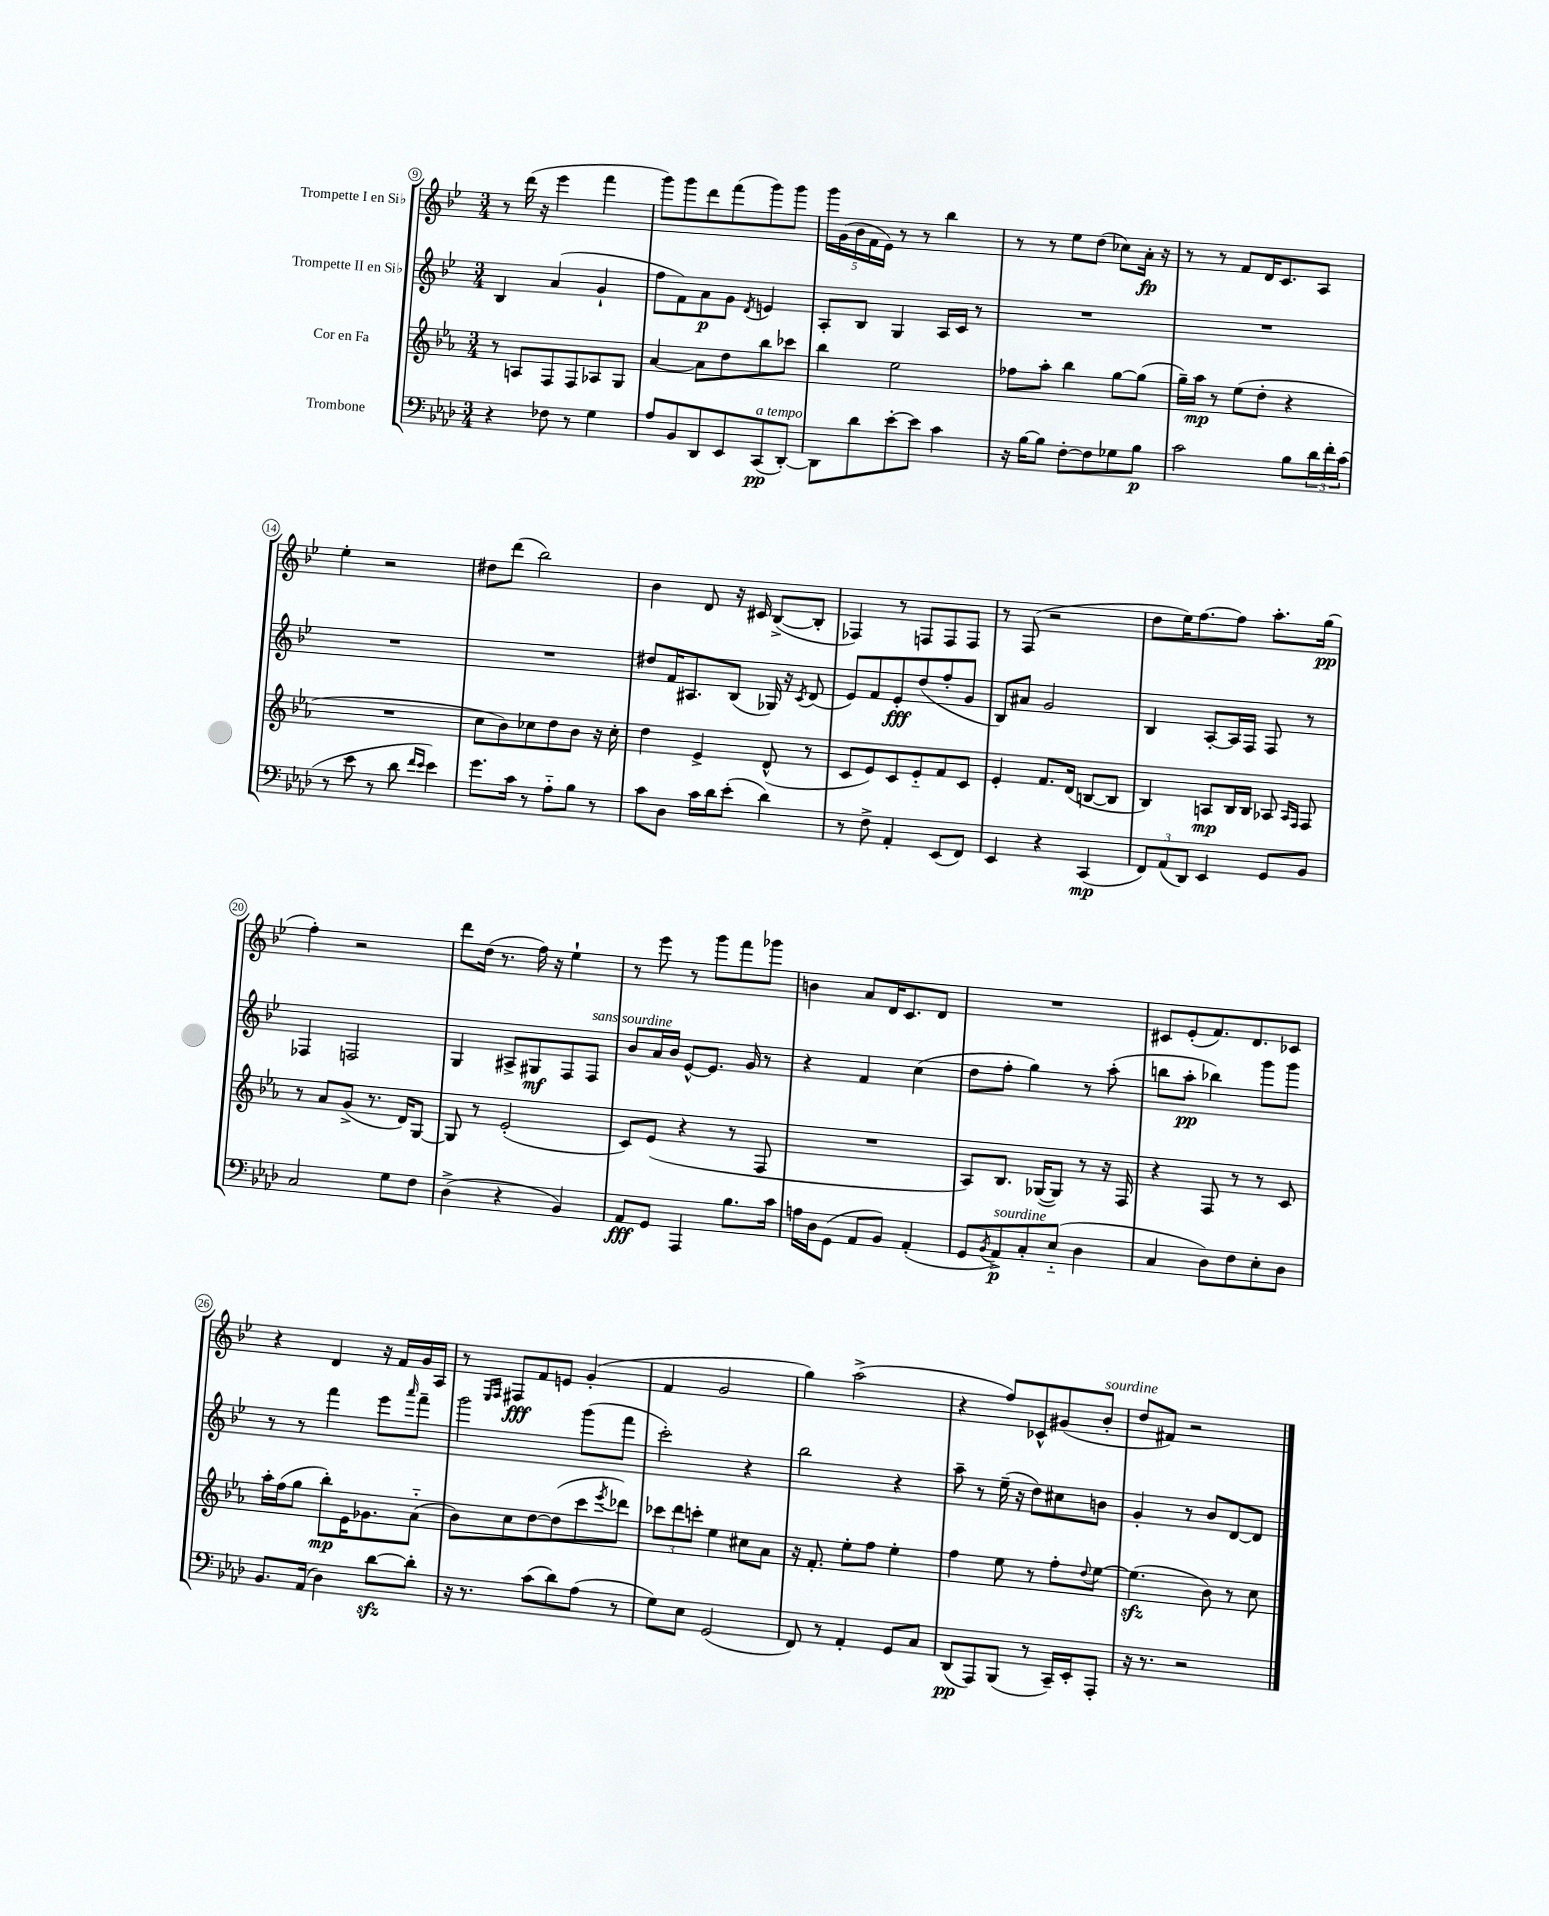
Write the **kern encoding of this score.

**kern	**dynam	**kern	**dynam	**kern	**dynam	**kern	**dynam
*part4	*part4	*part3	*part3	*part2	*part2	*part1	*part1
*staff4	*staff4	*staff3	*staff3	*staff2	*staff2	*staff1	*staff1
*I"Trombone	*	*I"Cor en Fa	*	*I"Trompette II en Si♭	*	*I"Trompette I en Si♭	*
*clefF4	*	*clefG2	*	*clefG2	*	*clefG2	*
*k[b-e-a-d-]	*	*k[b-e-a-]	*	*k[b-e-]	*	*k[b-e-]	*
*M3/4	*	*M3/4	*	*M3/4	*	*M3/4	*
=9	=9	=9	=9	=9	=9	=9	=9
4r	.	8r	.	4B-/	.	8r	.
.	.	8An/L	.	.	.	(16ddd\	.
.	.	.	.	.	.	16r	.
8F-X\	.	8F/	.	(4a/	.	4eee-\	.
8r	.	8F/	.	.	.	.	.
4G\	.	8A-X/	.	4g`/	.	4fff\	.
.	.	8G/J	.	.	.	.	.
=10	=10	=10	=10	=10	=10	=10	=10
8A-/L	.	[4a-/	.	8ff\L	.	8ggg\L)	.
8BB-/	.	.	.	8f\)	.	8ggg\	.
8DD-/	.	8a-\L]	.	8a\	p	8ddd\	.
8EE-/	.	8dd\	.	8g\J	.	(8fff\	.
.	.	.	.	8qd/	.	.	.
!LO:TX:a:i:t=a tempo	!	!	!	!	!	!	!
(8CC/	pp	8bb-\	.	4en/	.	8ggg\)	.
[8DD-'/J)	.	8ccc-X\J	.	.	.	8ggg\J	.
=11	=11	=11	=11	=11	=11	=11	=11
8DD-\L]	.	4bb-\	.	8A'/L	.	20ggg\LL	.
.	.	.	.	.	.	(20g\	.
.	.	.	.	.	.	20b-\	.
8d-\	.	.	.	8B-/J	.	.	.
.	.	.	.	.	.	20f\	.
.	.	.	.	.	.	20e-\JJ)	.
[8e-'\	.	2ee-\	.	4G/	.	8r	.
8e-\J]	.	.	.	.	.	8r	.
4c\	.	.	.	16A/LL	.	4bb-\	.
.	.	.	.	16c/JJ	.	.	.
.	.	.	.	8r	.	.	.
=12	=12	=12	=12	=12	=12	=12	=12
16r	.	8ff-X\L	.	2.r	.	8r	.
[16B-\KL	.	.	.	.	.	.	.
8B-\J]	.	8aa-'\J	.	.	.	8r	.
[8F'\L	.	4bb-\	.	.	.	8ee-\L	.
8F\]	.	.	.	.	.	(8dd\J	.
8G-X\	.	[8gg\L	.	.	.	8cc-X\L)	.
8B-\J	p	(8gg\J]	.	.	.	16a'\Jk	fp
.	.	.	.	.	.	16r	.
=13	=13	=13	=13	=13	=13	=13	=13
2c\	.	16gg~\LL)	.	2.r	.	8r	.
.	.	16aa-\JJ	mp	.	.	.	.
.	.	8r	.	.	.	8r	.
.	.	(8ee-\L	.	.	.	8f/L	.
.	.	8dd'\J	.	.	.	16d/K	.
.	.	.	.	.	.	8.c/	.
8B-\L	.	4r	.	.	.	.	.
24d-\L	.	.	.	.	.	8A/J	.
24f'\	.	.	.	.	.	.	.
(24c\JJ	.	.	.	.	.	.	.
!!LO:LB:g=z
=14	=14	=14	=14	=14	=14	=14	=14
8r	.	2.r	.	2.r	.	4ee-'\	.
8e-\	.	.	.	.	.	.	.
8r	.	.	.	.	.	2r	.
8d-\	.	.	.	.	.	.	.
16qqf/LL	.	.	.	.	.	.	.
16qqe-/JJ	.	.	.	.	.	.	.
4e-\)	.	.	.	.	.	.	.
=15	=15	=15	=15	=15	=15	=15	=15
8.g\L	.	8cc\L	.	2.r	.	8dd#X\L	.
.	.	8b-\)	.	.	.	(8ddd\J	.
16c\Jk	.	.	.	.	.	.	.
8r	.	8cc-X\	.	.	.	2bb-\)	.
8A-\L	.	8dd\	.	.	.	.	.
8B-\J	.	8b-\J	.	.	.	.	.
8r	.	16r	.	.	.	.	.
.	.	16cc-'\	.	.	.	.	.
=16	=16	=16	=16	=16	=16	=16	=16
8c\L	.	4dd\	.	8dd#X/L	.	4b-\	.
8D-\J	.	.	.	16f/K	.	.	.
.	.	.	.	8.A#X/	.	.	.
16c\LL	.	4e-^/	.	.	.	8d/	.
16d-\J	.	.	.	.	.	.	.
(8e-'\J	.	.	.	(8B-/J	.	16r	.
.	.	.	.	.	.	16c#X/	.
4d-\)	.	(8d^^/	.	16G-X/)	.	([8B-^/L	.
.	.	.	.	16r	.	.	.
.	.	.	.	8qc/	.	.	.
.	.	8r	.	(8d/	.	8B-'/J]	.
=17	=17	=17	=17	=17	=17	=17	=17
8r	.	8c/L	.	8e-/L)	.	4F-X/)	.
8F^\	.	8e-/)	.	8f/	.	.	.
4AA-'/	.	8c/	.	8e-'/	fff	8r	.
.	.	8e-/	.	(8dd/	.	8Fn/L	.
(8EE-/L	.	8f/	.	8ff'/	.	8F/	.
8FF/J)	.	8c/J	.	8g/J	.	8F/J	.
=18	=18	=18	=18	=18	=18	=18	=18
4EE-/	.	4e-'/	.	8B-/L)	.	8r	.
.	.	.	.	8a#X/J	.	(8F/	.
4r	.	8.f/L	.	2g/	.	2r	.
.	.	(16d/Jk	.	.	.	.	.
(4CC/	mp	[8Bn/L	.	.	.	.	.
.	.	8B/J]	.	.	.	.	.
=19	=19	=19	=19	=19	=19	=19	=19
12FF/L)	.	4B-/)	.	4B-/	.	8dd\L	.
(12AA-/	.	.	.	.	.	.	.
.	.	.	.	.	.	16ee-\K)	.
12DD-/J)	.	.	.	.	.	.	.
.	.	.	.	.	.	[8.ff\	.
4EE-/	.	8An/L	mp	[8A'/L	.	.	.
.	.	16B-/L	.	16A/L]	.	8ff\J]	.
.	.	16B-/JJ	.	16F/JJ	.	.	.
8GG/L	.	8A-X/	.	8F/	.	8.aa'\L	.
.	.	16qqA-/LL	.	.	.	.	.
.	.	16qqF/JJ	.	.	.	.	.
8BB-/J	.	8F/	.	8r	.	.	.
.	.	.	.	.	.	(16gg\Jk	pp
!!LO:LB:g=z
=20	=20	=20	=20	=20	=20	=20	=20
2C/	.	8r	.	4F-X/	.	4ff'\)	.
.	.	8a-/L	.	.	.	.	.
.	.	(8g^/J	.	2Fn/	.	2r	.
.	.	8.r	.	.	.	.	.
8G\L	.	.	.	.	.	.	.
.	.	16d/KL)	.	.	.	.	.
8F\J	.	[8G/J	.	.	.	.	.
=21	=21	=21	=21	=21	=21	=21	=21
(4D-^\	.	8G/]	.	4G/	.	8ddd\L	.
.	.	8r	.	.	.	(16dd\Jk	.
.	.	.	.	.	.	8.r	.
4r	.	(2e-'/	.	8A#X^/L	.	.	.
.	.	.	.	8G#X/	mf	16ff\)	.
.	.	.	.	.	.	16r	.
4BB-/)	.	.	.	8F/	.	4ee-`\	.
!	!	!	!	!LO:TX:a:i:t=sans sourdine	!	!	!
.	.	.	.	8F/J	.	.	.
=22	=22	=22	=22	=22	=22	=22	=22
8AA-/L	fff	8c/L)	.	8b-/L	.	8r	.
8GG/J	.	(8e-/J	.	16a/L	.	8eee-\	.
.	.	.	.	16b-/JJ	.	.	.
4AAA-/	.	4r	.	[8e-^^/L	.	8r	.
.	.	.	.	8.e-/J]	.	8ggg\L	.
8.B-\L	.	8r	.	.	.	8fff\	.
.	.	.	.	16g/	.	.	.
.	.	8F/	.	8r	.	8ggg-X\J	.
16c\Jk	.	.	.	.	.	.	.
=23	=23	=23	=23	=23	=23	=23	=23
16An\LL	.	2.r	.	4r	.	4bn\	.
16D-\J	.	.	.	.	.	.	.
(8GG\J	.	.	.	.	.	.	.
8AA-/L	.	.	.	4f/	.	8a/L	.
8BB-/J)	.	.	.	.	.	16d/K	.
.	.	.	.	.	.	8.c/	.
(4AA-'/	.	.	.	(4cc\	.	.	.
.	.	.	.	.	.	8d/J	.
=24	=24	=24	=24	=24	=24	=24	=24
8GG/L	.	8A-/L)	.	8dd\L	.	2.r	.
8qBB-/	.	.	.	.	.	.	.
!LO:TX:a:i:t=sourdine	!	!	!	!	!	!	!
8AA-^/)	p	8.B-/J	.	8ff'\J	.	.	.
8C'/	.	.	.	4gg\)	.	.	.
.	.	([16G-X/KL	.	.	.	.	.
(8E-/J	.	8G-/J])	.	.	.	.	.
4D-\	.	8r	.	8r	.	.	.
.	.	16r	.	(8aa'\	.	.	.
.	.	16F/	.	.	.	.	.
=25	=25	=25	=25	=25	=25	=25	=25
4C/	.	4r	.	8bbn\L	.	8c#X/L	.
.	.	.	.	8aa'\J	pp	(8e-'/	.
8D-\L)	.	8F/	.	4bb-X\)	.	8.f/)	.
8F\	.	8r	.	.	.	.	.
.	.	.	.	.	.	8.d/	.
8E-'\	.	8r	.	8ggg\L	.	.	.
8D-\J	.	8c/	.	8ggg\J	.	8c-X/J	.
!!LO:LB:g=z
=26	=26	=26	=26	=26	=26	=26	=26
8.BB-/L	.	16aa-'\LL	.	8r	.	4r	.
.	.	(16ff\J	.	.	.	.	.
.	.	8gg\J	.	8r	.	.	.
(16AA-/Jk	.	.	.	.	.	.	.
4D-\)	.	8bb-'\L)	mp	4fff\	.	4d/	.
.	.	16e-\K	.	.	.	.	.
.	.	8.g-X\	.	.	.	.	.
[8d-zz\L	.	.	.	8eee-\L	.	16r	.
.	.	.	.	.	.	16f/LL	.
.	.	.	.	16qqaaa/	.	.	.
8d-'\J]	.	(8a-\J	.	8fff~\J	.	16g/	.
.	.	.	.	.	.	16A/JJ	.
=27	=27	=27	=27	=27	=27	=27	=27
16r	.	8b-\L)	.	2ggg\	.	8r	.
8.r	.	.	.	.	.	.	.
.	.	.	.	.	.	16qqE-/LL	.
.	.	.	.	.	.	16qqF/JJ	.
.	.	8cc\	.	.	.	8F#X/L	fff
(8c\L	.	[8dd\	.	.	.	8f/	.
8d-\)	.	(8dd\]	.	.	.	8en/J	.
(8A-\J	.	8ccc\	.	(8ggg\L	.	(4g'/	.
.	.	8qeee-/	.	.	.	.	.
8r	.	8ddd-X\J)	.	8fff\J	.	.	.
=28	=28	=28	=28	=28	=28	=28	=28
8G\L)	.	12ccc-X\L	.	2ccc'\)	.	4f/	.
.	.	12ddd\	.	.	.	.	.
8E-\J	.	.	.	.	.	.	.
.	.	12cccn'\J	.	.	.	.	.
(2GG/	.	4ee-\	.	.	.	2g/	.
.	.	8cc#X\L	.	4r	.	.	.
.	.	8a-\J	.	.	.	.	.
=29	=29	=29	=29	=29	=29	=29	=29
8FF/)	.	16r	.	2bb-\	.	4gg\)	.
.	.	8.f'/	.	.	.	.	.
8r	.	.	.	.	.	.	.
4AA-'/	.	8ee-'\L	.	.	.	(2aa^\	.
.	.	8ff\J	.	.	.	.	.
8GG/L	.	4ee-'\	.	4r	.	.	.
8C/J	.	.	.	.	.	.	.
=30	=30	=30	=30	=30	=30	=30	=30
(8DD-/L	pp	4ff\	.	8aa~\	.	4r	.
8AAA-/)	.	.	.	8r	.	.	.
(8BBB-/J	.	8ee-\	.	(16ee-~\	.	8ff/L)	.
.	.	.	.	16r	.	.	.
8r	.	8r	.	8dd\L)	.	8c-X^^/	.
16CC~/LL)	.	8ff'\L	.	8cc#X\	.	(8g#X/	.
16EE-'/J	.	.	.	.	.	.	.
.	.	8qqdd/	.	.	.	.	.
!	!	!	!	!	!	!LO:TX:a:i:t=sourdine	!
8AAA-'/J	.	[8ee-\J	.	8bn\J	.	8b-'/J	.
=31	=31	=31	=31	=31	=31	=31	=31
16r	.	(4.ee-zz\]	.	4g'/	.	8dd/L	.
8.r	.	.	.	.	.	.	.
.	.	.	.	.	.	8f#X/J)	.
2r	.	.	.	8r	.	2r	.
.	.	8b-\)	.	8b-/L	.	.	.
.	.	8r	.	[8d/	.	.	.
.	.	8cc\	.	8d/J]	.	.	.
==	==	==	==	==	==	==	==
*-	*-	*-	*-	*-	*-	*-	*-
